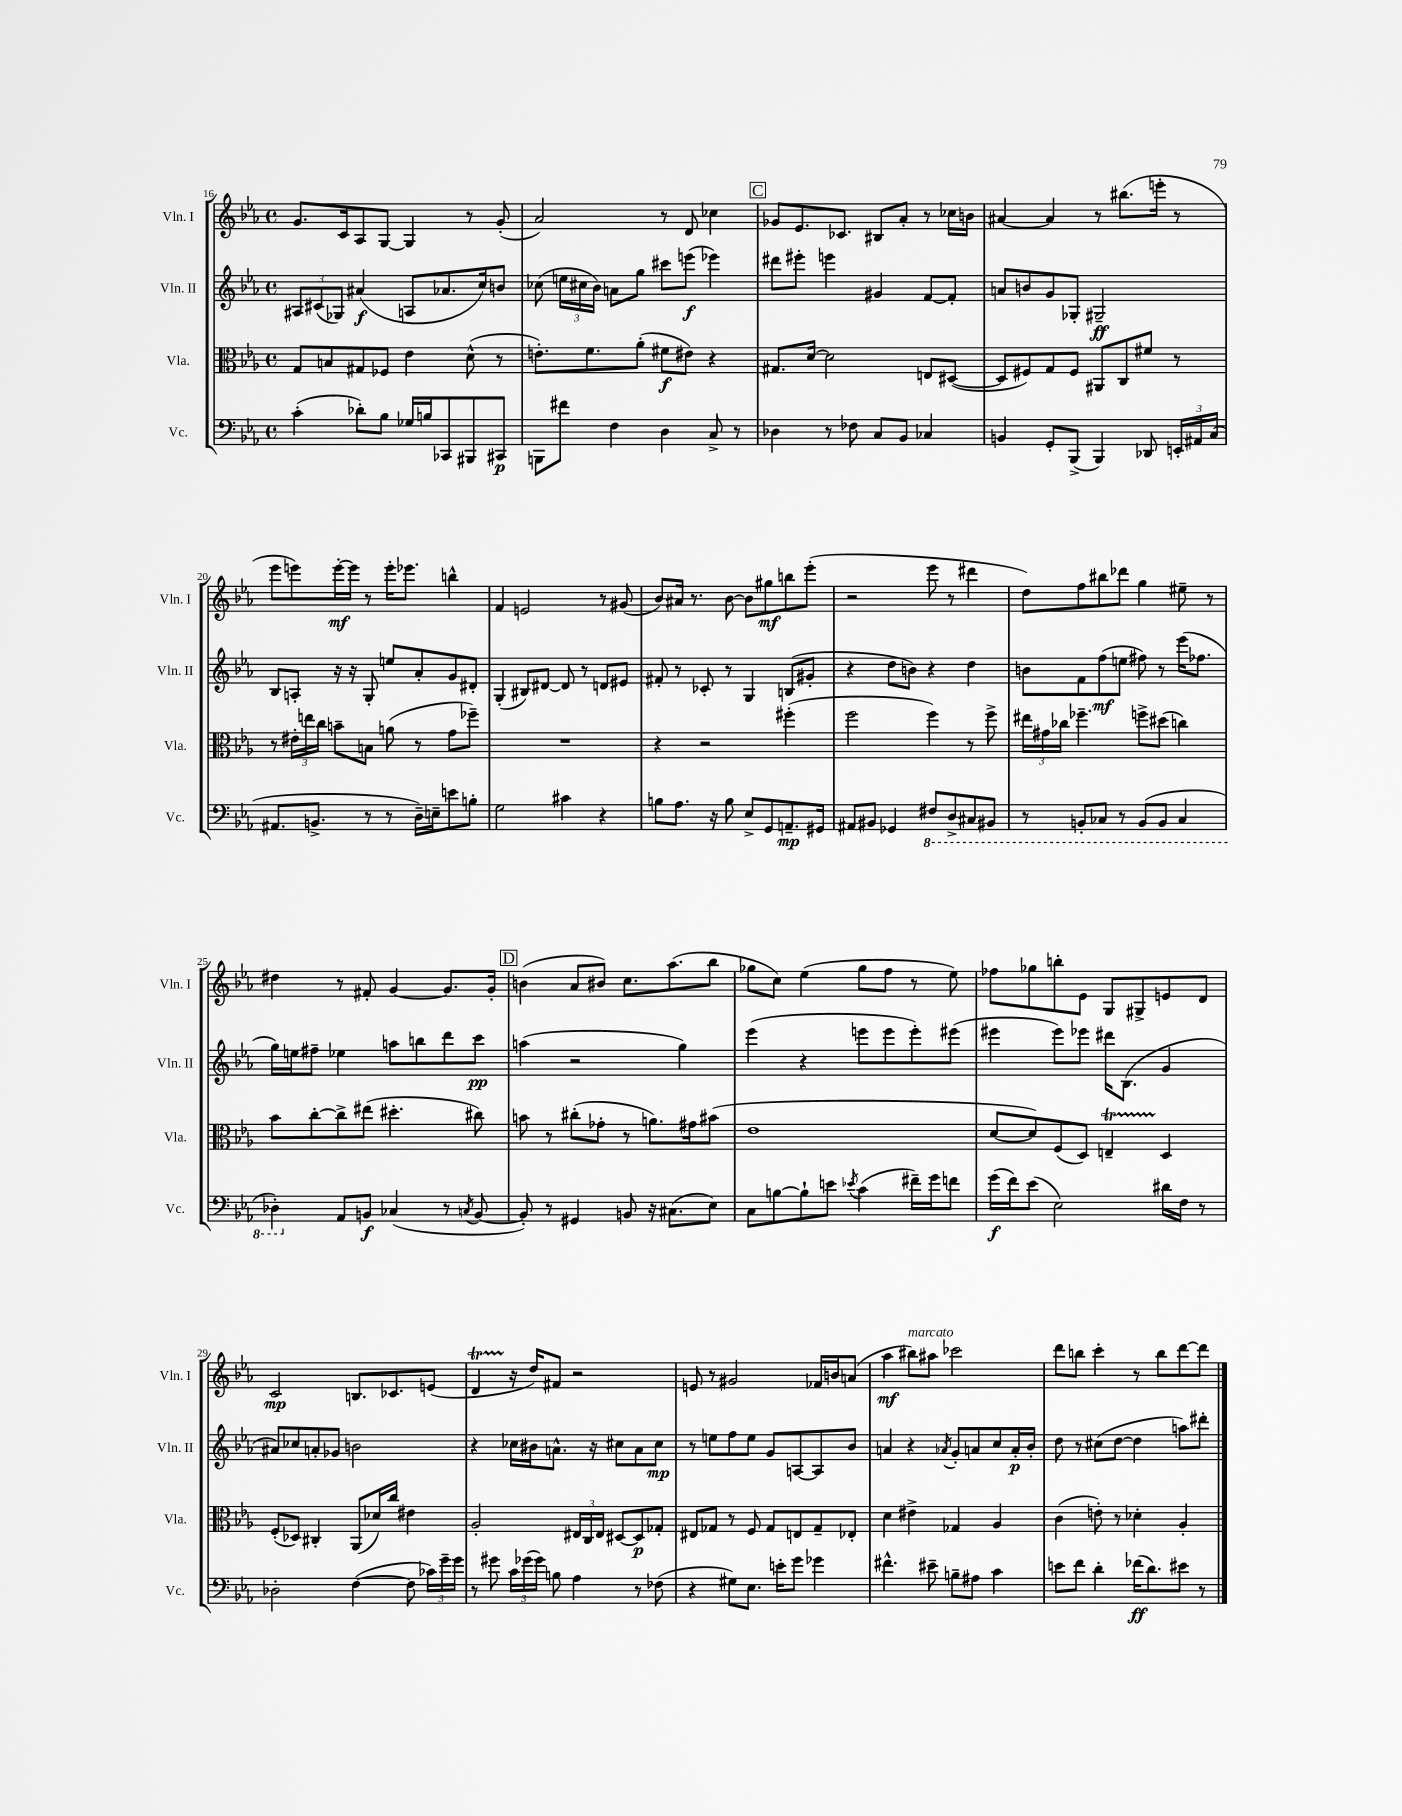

**kern	**dynam	**kern	**dynam	**kern	**dynam	**kern	**dynam
*part4	*part4	*part3	*part3	*part2	*part2	*part1	*part1
*staff4	*staff4	*staff3	*staff3	*staff2	*staff2	*staff1	*staff1
*I"Vc.	*	*I"Vla.	*	*I"Vln. II	*	*I"Vln. I	*
*I'Vc.	*	*I'Vla.	*	*I'Vln. II	*	*I'Vln. I	*
*clefF4	*	*clefC3	*	*clefG2	*	*clefG2	*
*k[b-e-a-]	*	*k[b-e-a-]	*	*k[b-e-a-]	*	*k[b-e-a-]	*
*M4/4	*	*M4/4	*	*M4/4	*	*M4/4	*
*met(c)	*	*met(c)	*	*met(c)	*	*met(c)	*
=16	=16	=16	=16	=16	=16	=16	=16
(4c'\	.	8G/L	.	12A#X/L	.	8.g/L	.
.	.	.	.	(12c#X/	.	.	.
.	.	8Bn/	.	.	.	.	.
.	.	.	.	12G-X/J)	.	.	.
.	.	.	.	.	.	16c/k	.
8d-X'\L)	.	8G#X/	.	(4a#X/	f	8A-/	.
8B-\J	.	8F-X/J	.	.	.	[8G/J	.
16G-X/LL	.	4e-\	.	8An/L	.	4G/]	.
16Bn/J	.	.	.	.	.	.	.
8CC-X/	.	.	.	8.a-X/	.	.	.
8BBB#X/	.	(8d^^\	.	.	.	8r	.
.	.	.	.	16cc/k)	.	.	.
8CC#X/J	p	8r	.	8bn/J	.	(8g'/	.
=17	=17	=17	=17	=17	=17	=17	=17
8BBBn\L	.	8.en'\L)	.	(8cc-X\	.	2a-/)	.
8f#X\J	.	.	.	24een\LL	.	.	.
.	.	.	.	24cc#X\	.	.	.
.	.	8.f\	.	.	.	.	.
.	.	.	.	24b-\JJ)	.	.	.
4F\	.	.	.	8an\L	.	.	.
.	.	(8a-'\J	.	8gg\J	.	.	.
4D\	.	8f#X\L	f	8ccc#X\L	.	8r	.
.	.	8e#X\J)	.	(8eeen\J	f	8d/	.
8C^/	.	4r	.	4eee-X\)	.	4cc-X\	.
8r	.	.	.	.	.	.	.
!!LO:REH:place=s1:t=C
=18	=18	=18	=18	=18	=18	=18	=18
4D-X\	.	8.G#X/L	.	8ddd#X\L	.	8g-X/L	.
.	.	.	.	8eee#X'\J	.	8.e-/	.
.	.	[16d/Jk	.	.	.	.	.
8r	.	2d\]	.	4eeen\	.	.	.
.	.	.	.	.	.	8.c-X/J	.
8F-X\	.	.	.	.	.	.	.
8C/L	.	.	.	4g#X/	.	8B#X/L	.
8BB-/J	.	.	.	.	.	8a-'/J	.
4C-X/	.	8En/L	.	[8f/L	.	8r	.
.	.	([8D#X/J	.	8f'/J]	.	16cc-X\LL	.
.	.	.	.	.	.	16bn\JJ	.
=19	=19	=19	=19	=19	=19	=19	=19
4BBn/	.	8D#/L]	.	8an/L	.	[4a#X/	.
.	.	8F#X/)	.	8bn/	.	.	.
8GG'/L	.	8G/	.	8g/	.	4a#/]	.
(8BBB-^/J	.	8F#/J	.	8G-X'/J	.	.	.
4BBB-/)	.	8AA#X/L	.	2G#X~/	ff	8r	.
.	.	8C/	.	.	.	(8.bb#X\L	.
8DD-X/	.	8f#X/J	.	.	.	.	.
.	.	.	.	.	.	16eeen'\Jk	.
24EEn'/LL	.	8r	.	.	.	8r	.
24AA#X/	.	.	.	.	.	.	.
(24C/JJ	.	.	.	.	.	.	.
!!LO:LB:g=z
=20	=20	=20	=20	=20	=20	=20	=20
8.AA#X/L	.	8r	.	8B-/L	.	8eee-\L	.
.	.	24e#X'\LL	.	8An'/J	.	8eeen\)	.
.	.	24een\	.	.	.	.	.
8.BBn^/J	.	.	.	.	.	.	.
.	.	24cc\JJ	.	.	.	.	.
.	.	8bn~\L	.	16r	.	[16eee'\L	mf
.	.	.	.	16r	.	16eee\JJ]	.
8r	.	8Bn\J	.	8G'/	.	8r	.
8r	.	(8an\	.	8een/L	.	16eee'\KL	.
.	.	.	.	.	.	8.eee-X\J	.
16D~\LL)	.	8r	.	8a-'/	.	.	.
16En~\J	.	.	.	.	.	.	.
8en\	.	8g\L	.	8g/	.	4bbn^^\	.
8Bn'\J	.	8ff-X~\J)	.	8d#X'/J	.	.	.
=21	=21	=21	=21	=21	=21	=21	=21
2G\	.	1r	.	(4G'/	.	4f/	.
.	.	.	.	8B#X/L)	.	2en/	.
.	.	.	.	[8d#X/J	.	.	.
4c#X\	.	.	.	8d#/]	.	.	.
.	.	.	.	8r	.	.	.
4r	.	.	.	8dn/L	.	8r	.
.	.	.	.	8e#X/J	.	(8g#X/	.
=22	=22	=22	=22	=22	=22	=22	=22
8Bn\L	.	4r	.	8f#X'/	.	8b-/L)	.
8.A-\J	.	.	.	8r	.	16a#X/Jk	.
.	.	.	.	.	.	8.r	.
.	.	2r	.	8c-X'/	.	.	.
16r	.	.	.	.	.	.	.
8B\	.	.	.	8r	.	[8b-\	.
8E-^/L	.	.	.	4G/	.	8b-\L]	.
8GG/	.	.	.	.	.	8gg#X\	mf
8.AAn~/	mp	(4ff#X'\	.	(8Bn/L	.	8bbn\	.
.	.	.	.	8g#X'/J	.	(8eee-'\J	.
16GG#X/Jk	.	.	.	.	.	.	.
=23	=23	=23	=23	=23	=23	=23	=23
8AA#X/L	.	2ff\	.	4r	.	2r	.
8BB#X/J	.	.	.	.	.	.	.
4GG-X/	.	.	.	8dd\L	.	.	.
.	.	.	.	8bn\J)	.	.	.
*8ba	*	*	*	*	*	*	*
8FF#X/L	.	4ff\)	.	4r	.	8eee-\	.
8DD^/	.	.	.	.	.	8r	.
8CC#X/	.	8r	.	4dd\	.	4ddd#X\	.
8BBB#X/J	.	8ff^\	.	.	.	.	.
=24	=24	=24	=24	=24	=24	=24	=24
8r	.	24ee#X\LL	.	8bn\L	.	8dd\L)	.
.	.	24g#X\	.	.	.	.	.
.	.	24cc-X\JJ	.	.	.	.	.
8BBBn'/L	.	4.ff-X~\	.	8f\	.	8ff\	.
8CC-X/J	.	.	.	(8ff\	mf	8bb#X\	.
8r	.	.	.	8een\J	.	8ddd-X\J	.
(8BBB/L	.	8ffn^\L	.	8ff#X\)	.	4gg\	.
8BBB/J	.	(8dd#X\J	.	8r	.	.	.
4CC-/	.	4ccn\)	.	(16eee-\KL	.	8ee#X~\	.
.	.	.	.	8.ff-X\J	.	.	.
.	.	.	.	.	.	8r	.
!!LO:LB:g=z
=25	=25	=25	=25	=25	=25	=25	=25
4DD-X'\)	.	8b-\L	.	16gg\LL)	.	4dd#X\	.
.	.	.	.	16een\J	.	.	.
.	.	[8cc'\	.	8ff#X~\J	.	.	.
*X8ba	*	*	*	*	*	*	*
8AA-/L	.	8cc^\]	.	4ee-X\	.	8r	.
8BBn/J	f	(8ee#X\J	.	.	.	8f#X'/	.
(4C-X/	.	4.dd#X'\	.	8aan\L	.	[4g/	.
.	.	.	.	8bbn\	.	.	.
8r	.	.	.	8ddd\	.	8.g/L]	.
8qCn/	.	.	.	.	.	.	.
[8BB/	.	8cc#X\)	.	8ccc\J	pp	.	.
.	.	.	.	.	.	16g'/Jk	.
!!LO:REH:place=s1:t=D
=26	=26	=26	=26	=26	=26	=26	=26
8BB'/])	.	8bn\	.	(4aan\	.	(4bn\	.
8r	.	8r	.	.	.	.	.
4GG#X/	.	(8cc#X'\L	.	2r	.	8a-/L	.
.	.	8g-X'\J	.	.	.	8b#X/J)	.
8BBn/	.	8r	.	.	.	8.cc\L	.
16r	.	8.an\L)	.	.	.	.	.
(8.C#X\L	.	.	.	.	.	(8.aa-\	.
.	.	.	.	4gg\)	.	.	.
.	.	16g#X\k	.	.	.	.	.
8E-\J)	.	(8b#X\J	.	.	.	8bb-\J	.
=27	=27	=27	=27	=27	=27	=27	=27
8C\L	.	1e-	.	(4eee-\	.	8gg-X\L	.
[8Bn\	.	.	.	.	.	8cc\J)	.
8B`\]	.	.	.	4r	.	(4ee-\	.
8en\J	.	.	.	.	.	.	.
8qe-X/	.	.	.	.	.	.	.
(4c\	.	.	.	8eeen\L	.	8gg-\L	.
.	.	.	.	8eee\	.	8ff\J	.
16f#X~\LL)	.	.	.	8eee'\)	.	8r	.
16g\J	.	.	.	.	.	.	.
8fn\J	.	.	.	(8eee#X\J	.	8ee-\)	.
=28	=28	=28	=28	=28	=28	=28	=28
(16g\LL	f	[8d/L	.	4eee#X\	.	8ff-X\L	.
16f\J)	.	.	.	.	.	.	.
(8e-\J	.	8d/])	.	.	.	8gg-X\	.
2E-\)	.	(8F/	.	8eee#\L)	.	8bbn'\	.
.	.	8D/J)	.	8eee-X\J	.	8e-\J	.
.	.	4Ent~/	.	16ddd#X\KL	.	8G/L	.
.	.	.	.	(8.B-\J	.	.	.
.	.	.	.	.	.	8G#X^/	.
16d#X\LL	.	4D/	.	4g/	.	8en/	.
16F\JJ	.	.	.	.	.	.	.
8r	.	.	.	.	.	8d/J	.
!!LO:LB:g=z
=29	=29	=29	=29	=29	=29	=29	=29
2D-X'\	.	(8F'/L	.	8a#X/L)	.	2c/	mp
.	.	8D-X/J)	.	8cc-X/	.	.	.
.	.	4C#X'/	.	8an'/	.	.	.
.	.	.	.	8g-X/J	.	.	.
([4F\	.	(8AA-/L	.	2bn\	.	8.Bn/L	.
.	.	16d-X/L)	.	.	.	.	.
.	.	16cc/JJ	.	.	.	8.c-X/	.
8F\]	.	4e#X\	.	.	.	.	.
24c-X\LL)	.	.	.	.	.	(8en/J	.
24g~\	.	.	.	.	.	.	.
24g\JJ	.	.	.	.	.	.	.
=30	=30	=30	=30	=30	=30	=30	=30
8r	.	2A-'/	.	4r	.	4dt/	.
8g#X\	.	.	.	.	.	.	.
24c\LL	.	.	.	16cc-X\LL	.	16r	.
(24g-X\	.	.	.	.	.	.	.
.	.	.	.	16b#X\J	.	16dd/KL)	.
24g-\JJ)	.	.	.	.	.	.	.
8Bn\	.	.	.	8.an^^\J	.	8f#X/J	.
4A-\	.	24E#X/LL	.	.	.	2r	.
.	.	24C/	.	.	.	.	.
.	.	.	.	16r	.	.	.
.	.	24E#/JJ	.	.	.	.	.
.	.	[8D#X/L	.	8cc#X\L	.	.	.
8r	.	8D#/]	p	8a\	.	.	.
(8F-X\	.	8G-X'/J	.	8cc#\J	mp	.	.
=31	=31	=31	=31	=31	=31	=31	=31
4r	.	8E#X/L	.	8r	.	8en/	.
.	.	8G-X/J	.	8een\L	.	8r	.
8G#X\L)	.	8r	.	8ff\	.	2g#X/	.
8.E-\J	.	8F/	.	8ee\J	.	.	.
.	.	8G-/L	.	8g/L	.	.	.
16en'\KL	.	.	.	.	.	.	.
8g\J	.	8En/	.	[8An/	.	.	.
4g-X\	.	8G-~/	.	8A/]	.	16f-X/LL	.
.	.	.	.	.	.	16bn/J	.
.	.	8E-X'/J	.	8b-/J	.	(8an/J	.
=32	=32	=32	=32	=32	=32	=32	=32
4.f#X^^\	.	4d\	.	4an/	.	4aa-\	mf
!	!	!	!	!	!	!LO:TX:a:i:t=marcato	!
.	.	4e#X^\	.	4r	.	8bb#X\L)	.
8e#X~\	.	.	.	.	.	8aa#X\J	.
.	.	.	.	8qa-X/	.	.	.
8Bn~\L	.	4G-X/	.	8g'/L	.	2ccc-X\	.
8A#X\J	.	.	.	8an/	.	.	.
4c\	.	4A-/	.	8cc/	.	.	.
.	.	.	.	16a'/L	p	.	.
.	.	.	.	16b-'/JJ	.	.	.
=33	=33	=33	=33	=33	=33	=33	=33
8en\L	.	(4c\	.	8dd\	.	8ddd\L	.
8f\J	.	.	.	8r	.	8bbn\J	.
4d'\	.	8en'\)	.	(8cc#X\L	.	4ccc'\	.
.	.	8r	.	[8dd\J	.	.	.
(16f-X\KL	ff	4d-X'\	.	4dd\]	.	8r	.
8.d\)	.	.	.	.	.	.	.
.	.	.	.	.	.	8bb\L	.
8e#X\J	.	4A-'/	.	8aan\L)	.	[8ddd\	.
8r	.	.	.	8ddd#X'\J	.	8ddd\J]	.
==	==	==	==	==	==	==	==
*-	*-	*-	*-	*-	*-	*-	*-
